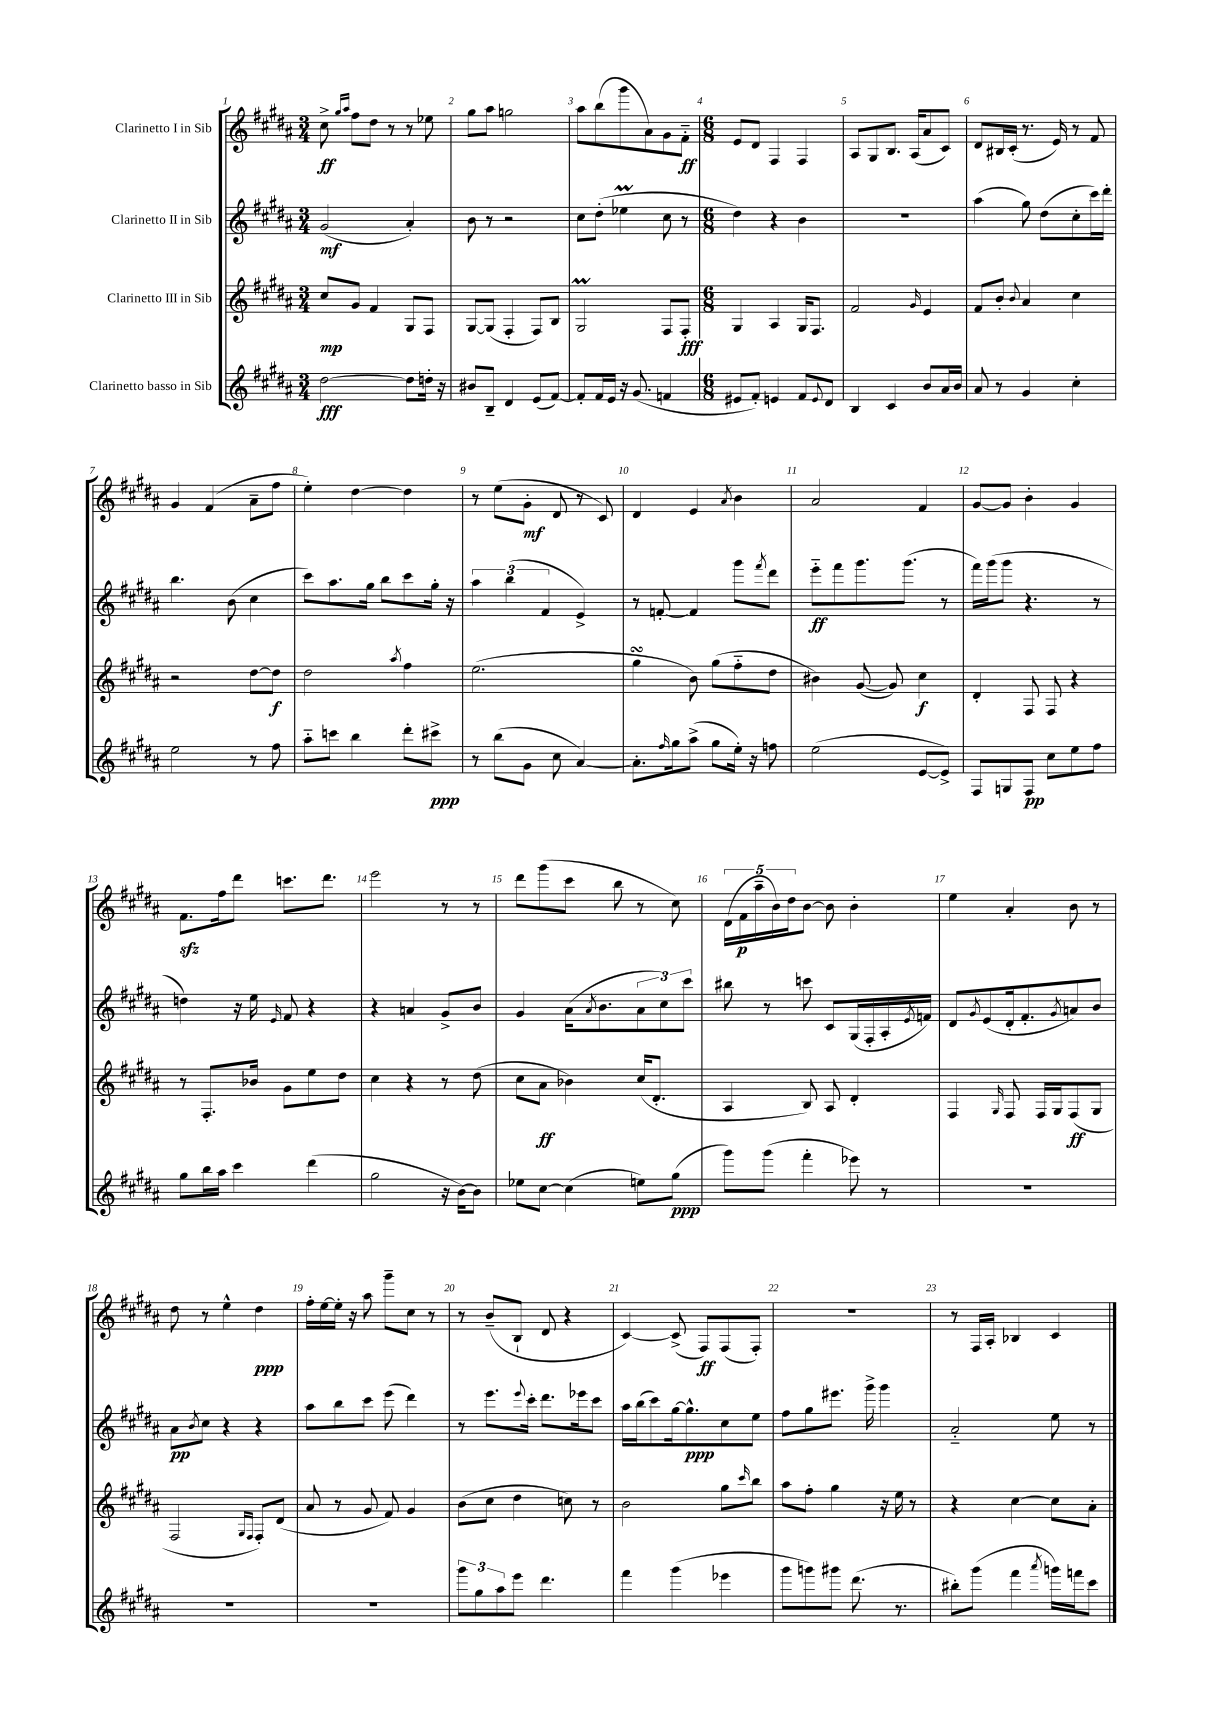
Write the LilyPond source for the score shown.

<<
\new StaffGroup <<
\new Staff = "s0" \with { instrumentName = "Clarinetto I in Sib" } {
    \clef treble \key b \major \numericTimeSignature \time 3/4
    cis''8->\ff \grace { gis''16 ais''16 } fis''8 dis''8 r8 r8 ees''8 |
    gis''8 ais''8 g''2 |
    ais''8 b''8( gis'''8 ais'8) gis'8 fis'8-_\ff |
    \numericTimeSignature \time 6/8 e'8 dis'8 fis4 fis4 |
    ais8 gis8 b8. ais16( ais'8 cis'8) |
    dis'8 bis16 cis'16-.( r8. e'16) r8 fis'8 |
    gis'4 fis'4( ais'8-- fis''8 |
    e''4-.) dis''4~ dis''4 |
    r8 e''8( gis'8-.\mf dis'8 r8 cis'8) |
    dis'4 e'4 \acciaccatura { ais'8 } b'4 |
    ais'2 fis'4 |
    gis'8~ gis'8 b'4-. gis'4 |
    fis'8.\sfz fis''16 dis'''8 c'''8. dis'''8. |
    e'''2 r8 r8 |
    dis'''8 gis'''8( cis'''8 b''8 r8 cis''8) |
    \tuplet 5/4 { dis'16( fis'16\p ais''16-- b'16) dis''16 } b'8~ b'8 b'4-. |
    e''4 ais'4-. b'8 r8 |
    dis''8 r8 e''4-^ dis''4\ppp |
    fis''16-. e''16~ e''16-. r16 ais''8 gis'''8-- cis''8 r8 |
    r8 b'8--( b8-! dis'8 r4 |
    cis'4~) cis'8->( fis8\ff) fis8( fis8-.) |
    R2. |
    r8 fis16 ais16-. bes4 cis'4 \bar "|." |
}
\new Staff = "s1" \with { instrumentName = "Clarinetto II in Sib" } {
    \clef treble \key b \major \numericTimeSignature \time 3/4
    gis'2\mf( ais'4-.) |
    b'8 r8 r2 |
    cis''8 dis''8-.( ees''4\prall cis''8 r8 |
    \numericTimeSignature \time 6/8 dis''4) r4 b'4 |
    R2. |
    ais''4( gis''8) dis''8( cis''8-. cis'''16) dis'''16-. |
    b''4. b'8( cis''4 |
    cis'''8) ais''8. gis''16 b''8 cis'''8 gis''16-. r16 |
    \tuplet 3/2 { ais''4 b''4( fis'4 } e'4->) |
    r8 f'8~-. f'4 gis'''8 \acciaccatura { fis'''8 } dis'''8 |
    e'''8-_\ff fis'''8 gis'''8. gis'''8.( r8 |
    fis'''16) gis'''16( gis'''8 r4. r8 |
    d''4) r16 e''16 \grace { e'16 } fis'8 r4 |
    r4 a'4 gis'8-> b'8 |
    gis'4 ais'16( \acciaccatura { ais'8 } b'8. \tuplet 3/2 { ais'8 cis''8) cis'''8 } |
    bis''8 r8 c'''8 cis'8 gis16( fis16-. ais16-. \acciaccatura { e'8 } f'16) |
    dis'8 \acciaccatura { gis'8 } e'8( dis'16-. fis'8.-. \acciaccatura { gis'8 } a'8) b'8 |
    ais'8\pp \acciaccatura { b'8 } cis''8 r4 r4 |
    ais''8 b''8 cis'''8 e'''8( dis'''4) |
    r8 e'''8. \appoggiatura { e'''8 } cis'''16-. dis'''8. ees'''16 cis'''8 |
    ais''16 b''16( cis'''8) gis''16~ gis''8.-^\ppp cis''8 e''8 |
    fis''8 gis''8 eis'''8. gis'''16-> gis'''4 |
    ais'2-_ e''8 r8 \bar "|." |
}
\new Staff = "s2" \with { instrumentName = "Clarinetto III in Sib" } {
    \clef treble \key b \major \numericTimeSignature \time 3/4
    cis''8\mp gis'8 fis'4 gis8 fis8 |
    gis8~ gis8( fis4-. fis8) b8 |
    gis2\prall fis8 fis8-.\fff |
    \numericTimeSignature \time 6/8 gis4 ais4 gis16 fis8. |
    fis'2 \grace { gis'16 } e'4 |
    fis'8 b'8-. \appoggiatura { b'8 } ais'4 cis''4 |
    r2 dis''8~ dis''8\f |
    dis''2 \acciaccatura { ais''8 } fis''4 |
    e''2.( |
    gis''4\turn b'8) gis''8( fis''8-_ dis''8 |
    bis'4) gis'8~( gis'8) cis''4\f |
    dis'4-. fis8 fis8 r4 |
    r8 fis8.-. bes'16 gis'8 e''8 dis''8 |
    cis''4 r4 r8 dis''8( |
    cis''8 ais'8\ff bes'4) cis''16( dis'8.-. |
    ais4 b8) ais8 dis'4-. |
    fis4 \grace { gis16 } fis8 fis16 gis16 fis8\ff( gis8 |
    fis2 \grace { gis16 fis16 } fis8-.) dis'8( |
    ais'8 r8 gis'8 fis'8) gis'4 |
    b'8( cis''8 dis''4 c''8) r8 |
    b'2 gis''8 \grace { cis'''16 } b''8 |
    ais''8 fis''8-. gis''4 r16 e''16 r8 |
    r4 cis''4~ cis''8 ais'8-. \bar "|." |
}
\new Staff = "s3" \with { instrumentName = "Clarinetto basso in Sib" } {
    \clef treble \key b \major \numericTimeSignature \time 3/4
    dis''2~\fff dis''8 d''16-. r16 |
    bis'8 b8-- dis'4 e'8( fis'8~) |
    fis'8-. fis'16 e'16 r16 gis'8.( f'4 |
    \numericTimeSignature \time 6/8 eis'8 fis'8-.) e'4 fis'8 \appoggiatura { e'8 } dis'8 |
    b4 cis'4 b'8 ais'16 b'16 |
    ais'8 r8 gis'4 cis''4-. |
    e''2 r8 fis''8 |
    ais''8-_ c'''8 b''4 dis'''8-. cis'''8->\ppp |
    r8 b''8( gis'8 cis''8 ais'4~) |
    ais'8.-. \grace { fis''16 } gis''16 ais''8->( gis''8 e''16-.) r16 f''8 |
    e''2( e'8~ e'8->) |
    fis8 g8 fis8\pp cis''8 e''8 fis''8 |
    gis''8 b''16 ais''16 cis'''4 dis'''4( |
    gis''2 r16 b'16~) b'8 |
    ees''8 cis''8~ cis''4( e''8) gis''8\ppp( |
    gis'''8) gis'''8( fis'''4-. ees'''8) r8 |
    R2. |
    R2. |
    R2. |
    \tuplet 3/2 { gis'''8 gis''8 ais''8 } e'''8 dis'''4. |
    fis'''4 gis'''4( ees'''4 |
    gis'''8 g'''8) gis'''8 dis'''8.( r8. |
    bis''8-.) gis'''8( fis'''4 \acciaccatura { ais'''8 } g'''16) f'''16 cis'''8 \bar "|." |
}
>>
>>
\layout { \context { \Score \override BarNumber.break-visibility = ##(#f #t #t) barNumberVisibility = #all-bar-numbers-visible } }
